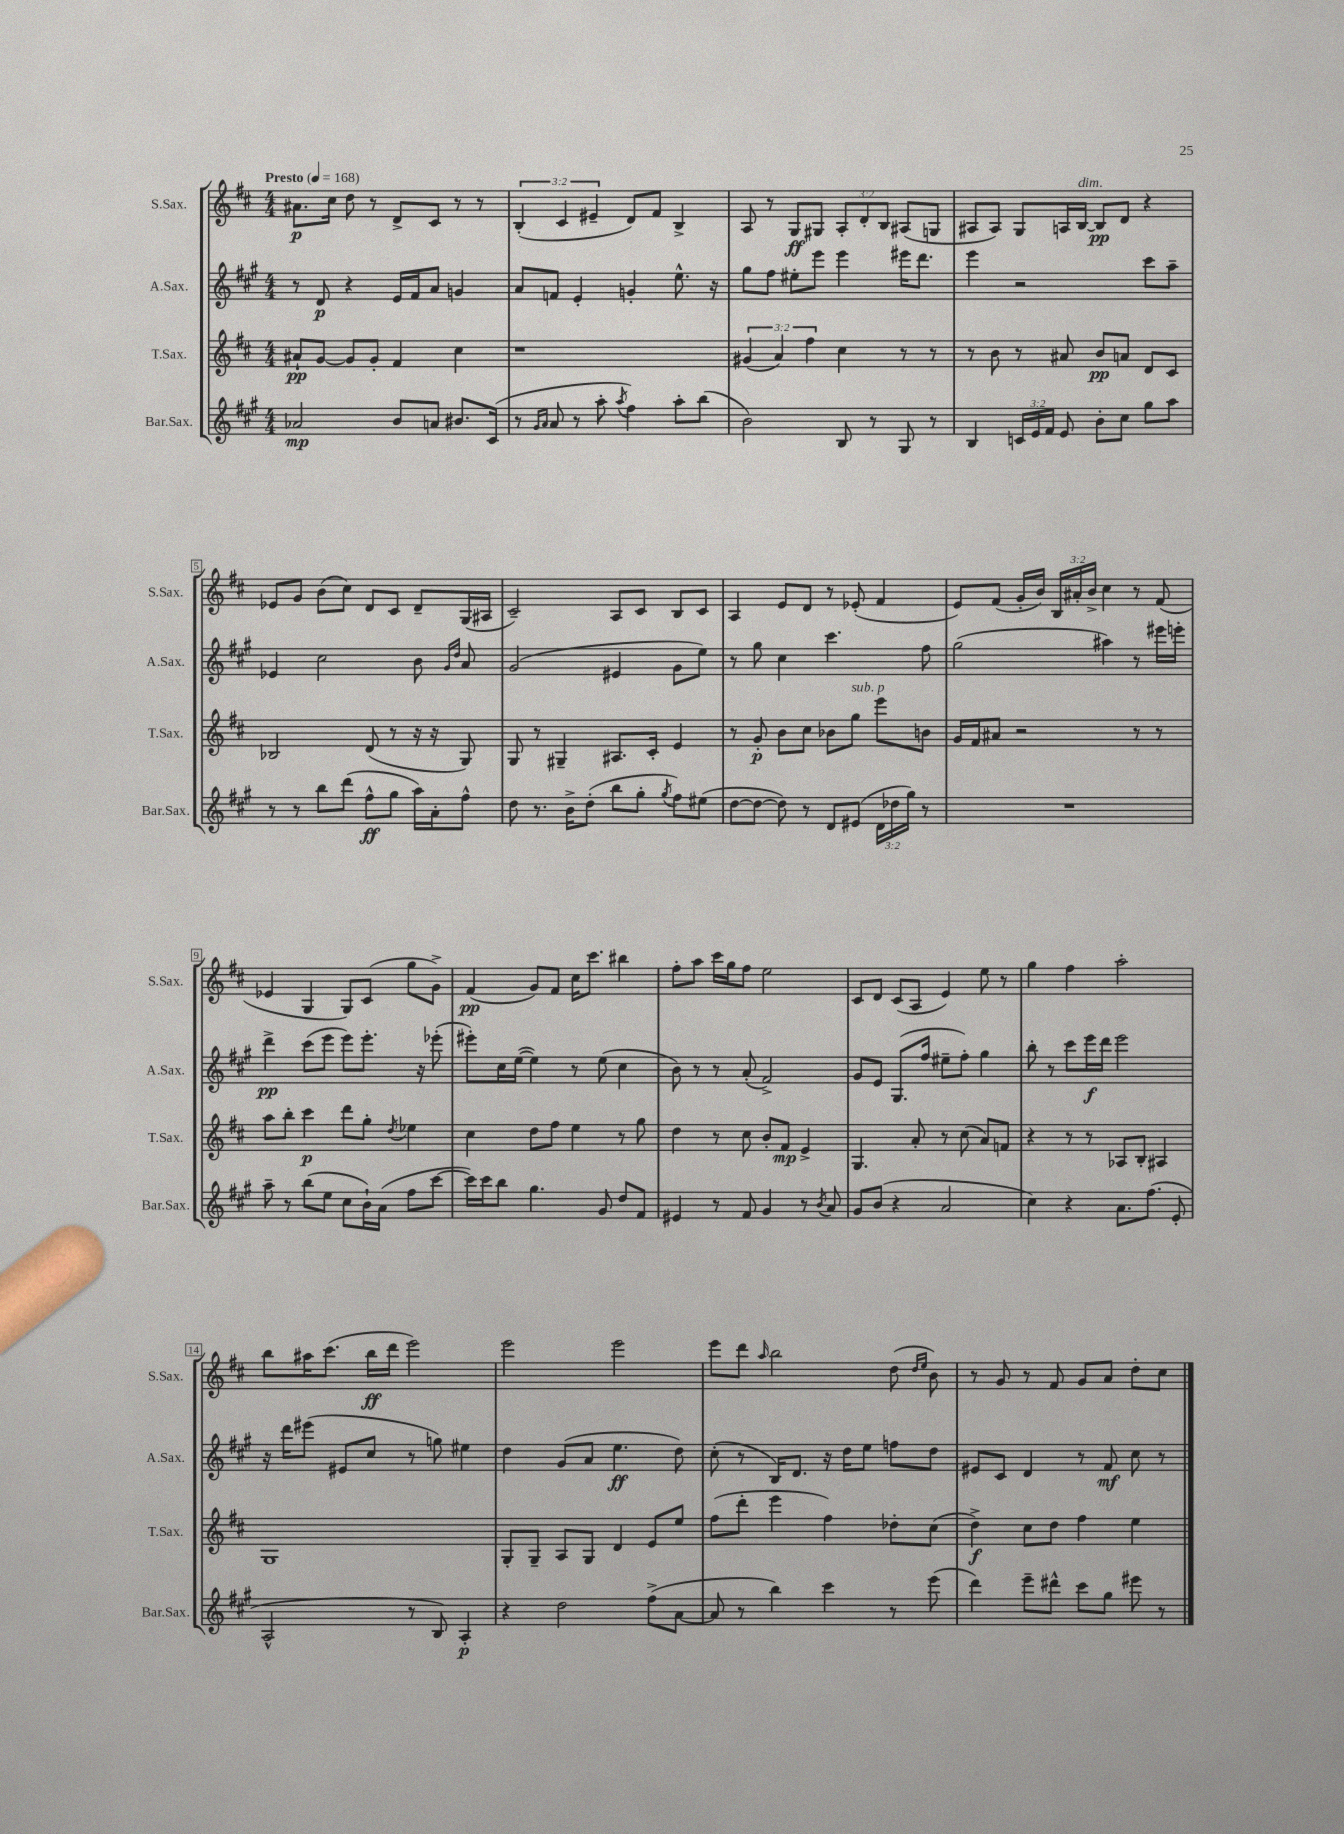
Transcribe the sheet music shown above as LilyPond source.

<<
\new StaffGroup <<
\new Staff = "s0" \with { instrumentName = "S.Sax." shortInstrumentName = "S.Sax." } {
    \clef treble \key d \major \numericTimeSignature \time 4/4 \override Staff.TupletNumber.text = #tuplet-number::calc-fraction-text \tempo "Presto" 4 = 168
    \autoBeamOff ais'8.[\p cis''16] d''8 r8 d'8[-> cis'8] r8 r8 |
    \tuplet 3/2 { b4-.( cis'4 eis'4-- } d'8[) fis'8] b4-> |
    a8 r8 g8[\ff gis8] \tuplet 3/2 { a8[-. d'8-. b8] } ais8[( g8] |
    ais8[ ais8]) g8[ a16 b16]~^\markup { \italic "dim." } b8[\pp d'8] r4 |
    ees'8[ g'8] b'8[( cis''8]) d'8[ cis'8] d'8[-- g16( ais16] |
    cis'2--) a8[ cis'8] b8[ cis'8] |
    a4 e'8[ d'8] r8 ees'8-.( fis'4 |
    e'8[) fis'8]( g'16[-. b'16]) \tuplet 3/2 { b16[ ais'16-. b'16]-> } cis''4 r8 fis'8( |
    ees'4 g4 g8[) cis'8]( g''8[ g'8]->) |
    fis'4\pp( g'8[) fis'8] cis''16[ cis'''8.] bis''4 |
    fis''8[-. a''8] cis'''16[ g''16 fis''8] e''2 |
    cis'8[ d'8] cis'8[( a8] e'4) e''8 r8 |
    g''4 fis''4 a''2-. |
    b''8[ ais''16 cis'''8.]( b''16[\ff d'''16] e'''2) |
    e'''2 e'''2 |
    e'''8[ d'''8] \grace { a''16 } b''2 d''8( \grace { d''16[ e''16] } b'8) |
    r8 g'8 r8 fis'8 g'8[ a'8] d''8[-. cis''8] \bar "|." |
}
\new Staff = "s1" \with { instrumentName = "A.Sax." shortInstrumentName = "A.Sax." } {
    \clef treble \key a \major \numericTimeSignature \time 4/4
    \autoBeamOff r8 d'8\p r4 e'16[ fis'16 a'8] g'4 |
    a'8[ f'8] e'4-. g'4-. e''8.-^ r16 |
    gis''8[ fis''8] eis''8[-. e'''8] e'''4 eis'''16[ d'''8.] |
    e'''4 r2 cis'''8[ a''8]-- |
    ees'4 cis''2 b'8 \grace { gis'16[ d''16] } a'8 |
    gis'2( eis'4 gis'8[ e''8]) |
    r8 gis''8 cis''4 cis'''4. fis''8 |
    gis''2( ais''4) r8 eis'''16[ e'''16]-. |
    d'''4->\pp cis'''8[( e'''8] e'''8[) e'''8.]-. r16 ees'''8-.( |
    eis'''8[-.) cis''16 e''16]~( e''4) r8 e''8( cis''4 |
    b'8) r8 r8 a'8-.( fis'2->) |
    gis'8[ e'8] gis8.[( fis''16] eis''8[-- fis''8]-.) gis''4 |
    b''8-. r8 cis'''8[ e'''16\f d'''16] e'''2 |
    r16 d'''16[ eis'''8]( eis'8[ cis''8] r8 g''8) eis''4 |
    d''4 gis'8[( a'8] e''4.\ff d''8) |
    cis''8-.( r8 b16[) d'8.] r16 d''16[ e''8] f''8[ d''8] |
    eis'8[ cis'8] d'4 r8 fis'8\mf cis''8 r8 \bar "|." |
}
\new Staff = "s2" \with { instrumentName = "T.Sax." shortInstrumentName = "T.Sax." } {
    \clef treble \key d \major \numericTimeSignature \time 4/4 \override Staff.TupletNumber.text = #tuplet-number::calc-fraction-text
    \autoBeamOff ais'8[-!\pp g'8]~ g'8[ g'8]-. fis'4 cis''4 |
    r1 |
    \tuplet 3/2 { gis'4( a'4) fis''4 } cis''4 r8 r8 |
    r8 b'8 r8 ais'8 b'8[\pp a'8] d'8[ cis'8] |
    bes2 d'8( r8 r16 r16 g8) |
    g8 r8 gis4-- ais8.[ cis'16]-. e'4 |
    r8 g'8-.\p b'8[ cis''8] bes'8[ g''8]^\markup { \italic "sub. p" } e'''8[ b'8] |
    g'16[ fis'16 ais'8] r2 r8 r8 |
    a''8[ b''8]-. cis'''4\p d'''8[ g''8]-. \acciaccatura { d''8 } ees''4 |
    cis''4 d''8[ fis''8] e''4 r8 g''8 |
    d''4 r8 cis''8 b'8[-. fis'8]\mp e'4-> |
    g4. a'8-. r8 cis''8( a'8[) f'8] |
    r4 r8 r8 aes8[ b8]-. ais4 |
    g1 |
    g8[-. g8]-- a8[ g8] d'4 e'8[ e''8] |
    fis''8[( d'''8]-. e'''4 fis''4) des''8[-. cis''8]( |
    d''4->\f) cis''8[ d''8] fis''4 e''4 \bar "|." |
}
\new Staff = "s3" \with { instrumentName = "Bar.Sax." shortInstrumentName = "Bar.Sax." } {
    \clef treble \key a \major \numericTimeSignature \time 4/4 \override Staff.TupletNumber.text = #tuplet-number::calc-fraction-text
    \autoBeamOff aes'2\mp b'8[ a'8] bis'8.[ cis'16]( |
    r8 \grace { gis'16[ a'16] } a'8 r8 a''8-. \acciaccatura { a''8 } fis''4) a''8[-. b''8]( |
    b'2) b8 r8 gis8 r8 |
    b4 \tuplet 3/2 { c'16[ e'16 fis'16] } e'8 b'8[-. cis''8] gis''8[ a''8] |
    r8 r8 b''8[ d'''8]( fis''8[-^\ff gis''8] a''16[) a'16-. fis''8]-^ |
    d''8 r8. b'16[-> d''8]-.( b''8[ gis''8]-. \acciaccatura { gis''8 } fis''8[) eis''8]( |
    d''8[~ d''8]~ d''8) r8 d'8[ eis'8]( \tuplet 3/2 { d'16[ des''16 gis''16]) } r8 |
    R1 |
    a''8-- r8 b''8[( e''8] cis''8[ b'16-!) a'16]( fis''8[ cis'''8]~ |
    cis'''16[) cis'''16 b''8] gis''4. gis'8 d''8[ fis'8] |
    eis'4 r8 fis'8 gis'4 r8 \acciaccatura { b'8 } a'8 |
    gis'8[ b'8]( r4 a'2 |
    cis''4) r4 a'8.[ fis''8.]( e'8-. |
    a2-^ r8 b8) a4-.\p |
    r4 d''2 fis''8[->( a'8]~ |
    a'8 r8 b''4) cis'''4 r8 e'''8( |
    d'''4) e'''8[-- dis'''8]-^ cis'''8[ gis''8] eis'''8 r8 \bar "|." |
}
>>
>>
\layout { \context { \Score \override BarNumber.stencil = #(make-stencil-boxer 0.1 0.3 ly:text-interface::print) } }
